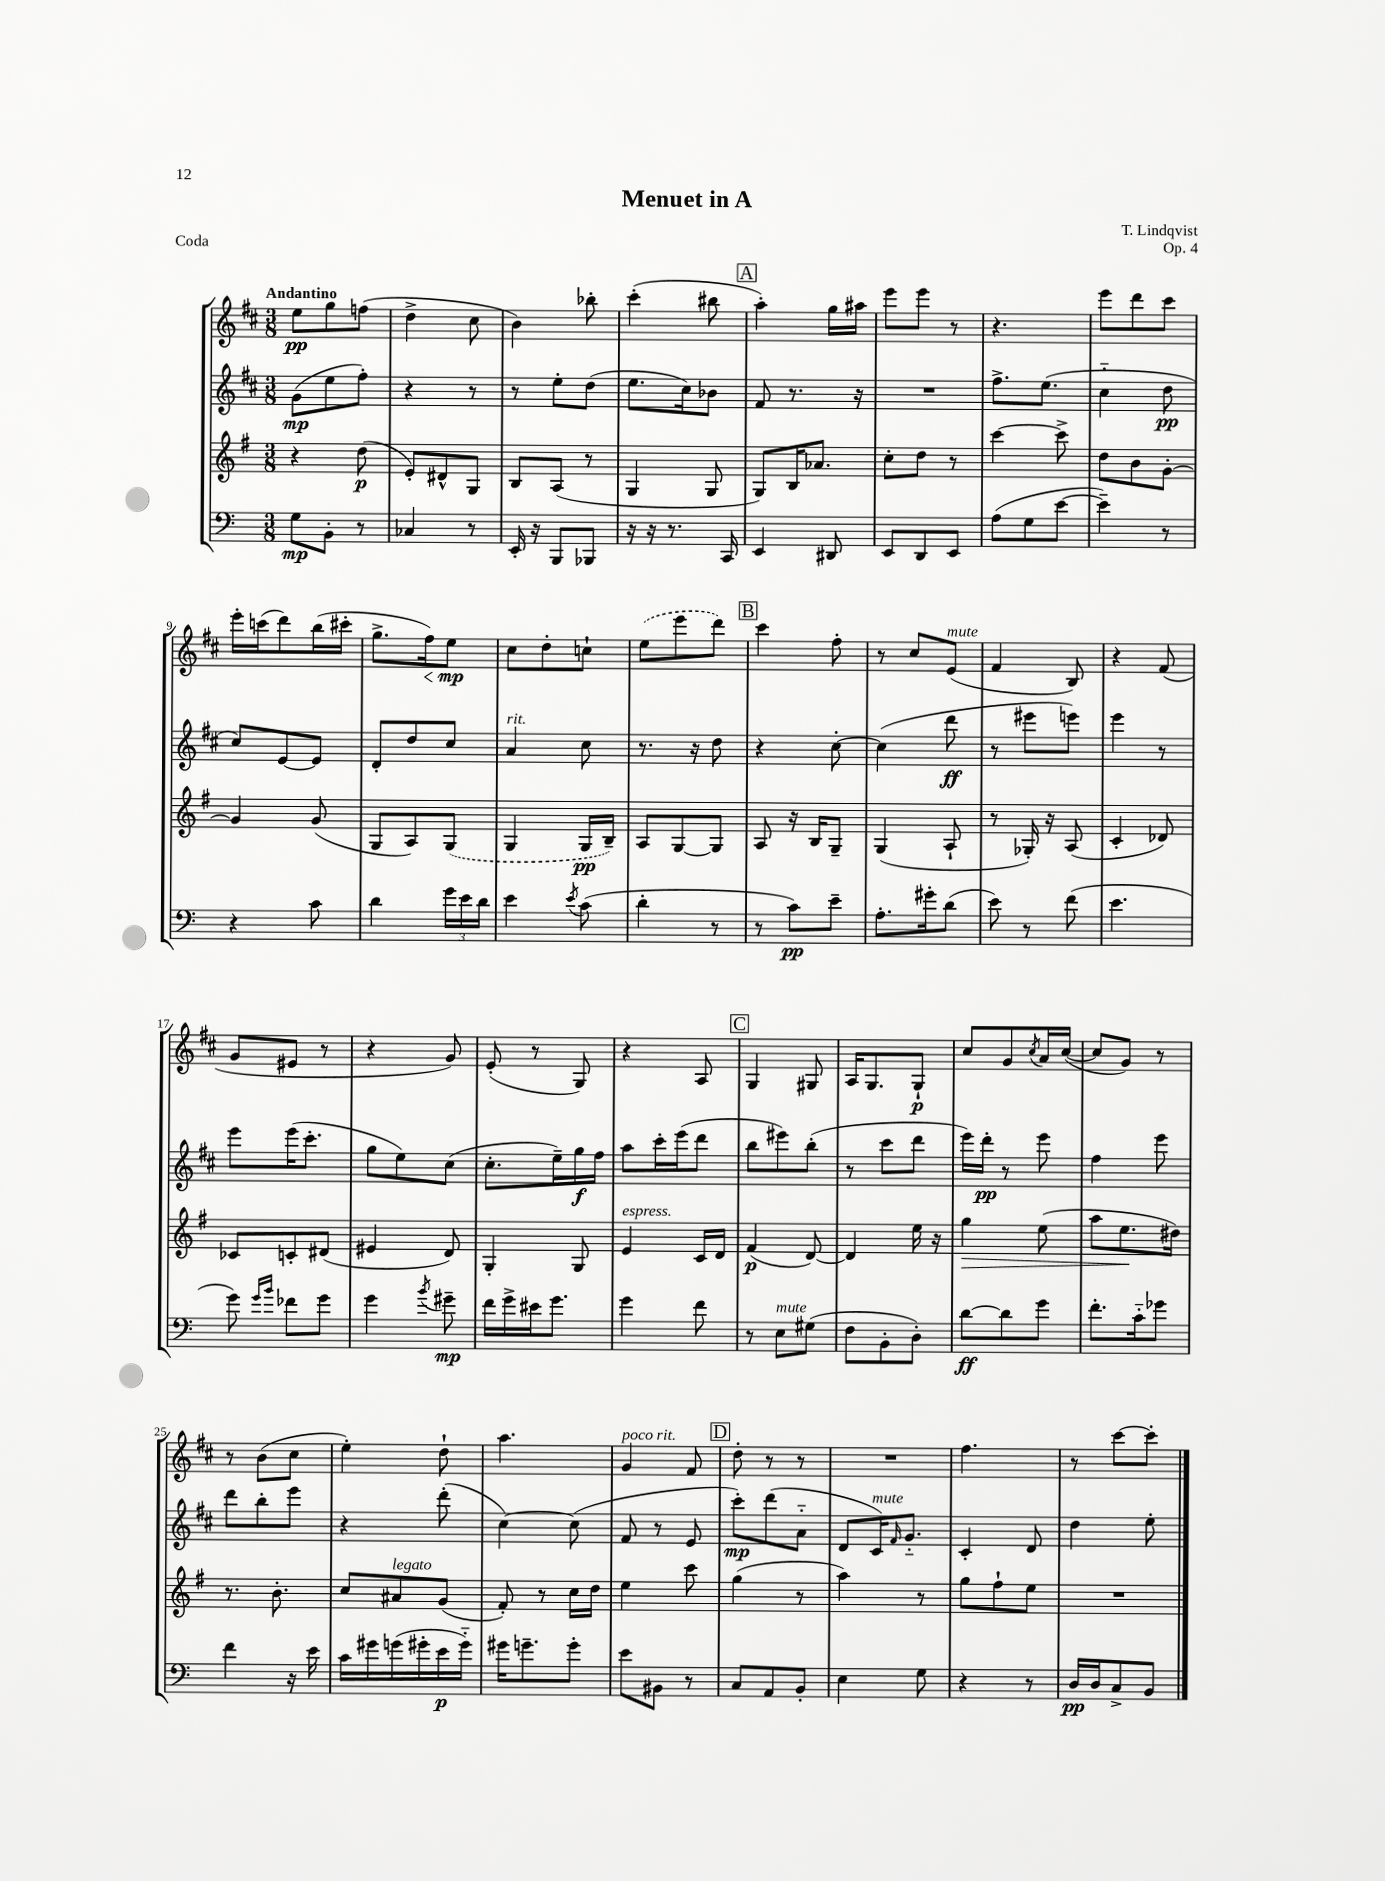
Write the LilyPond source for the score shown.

\header { title = "Menuet in A" composer = "T. Lindqvist" opus = "Op. 4" piece = "Coda" }
<<
\new StaffGroup <<
\new Staff = "s0" {
    \clef treble \key d \major \numericTimeSignature \time 3/8 \tempo "Andantino"
    e''8\pp g''8 f''8( |
    d''4-> cis''8 |
    b'4) bes''8-. |
    cis'''4-.( bis''8 |
    \mark \markup { \box "A" } a''4-.) g''16 ais''16 |
    e'''8 e'''8 r8 |
    r4. |
    e'''8 d'''8 cis'''8 |
    e'''16-. c'''16( d'''8) b''16( cis'''16-. |
    g''8.-> fis''16\<) e''8\mp\! |
    cis''8 d''8-. c''8-! |
    \once \slurDashed e''8( e'''8 d'''8) |
    \mark \markup { \box "B" } cis'''4 fis''8-. |
    r8 cis''8 e'8^\markup { \italic "mute" }( |
    fis'4 b8) |
    r4 fis'8( |
    g'8 eis'8 r8 |
    r4 g'8) |
    e'8-.( r8 g8) |
    r4 a8 |
    \mark \markup { \box "C" } g4 gis8 |
    a16 g8. g8-!\p |
    cis''8 g'8 \acciaccatura { cis''8 } a'16 cis''16~( |
    cis''8 g'8) r8 |
    r8 b'8( cis''8 |
    e''4-.) d''8-! |
    a''4. |
    g'4^\markup { \italic "poco rit." } fis'8 |
    \mark \markup { \box "D" } d''8-. r8 r8 |
    R4. |
    fis''4. |
    r8 cis'''8~ cis'''8-. \bar "|." |
}
\new Staff = "s1" {
    \clef treble \key d \major \numericTimeSignature \time 3/8
    g'8\mp( e''8 fis''8-.) |
    r4 r8 |
    r8 e''8-. d''8( |
    e''8. cis''16) bes'8 |
    \mark \markup { \box "A" } fis'8 r8. r16 |
    R4. |
    fis''8.-> e''8.( |
    cis''4-_ d''8\pp |
    cis''8) e'8~ e'8 |
    d'8-. d''8 cis''8 |
    a'4^\markup { \italic "rit." } cis''8 |
    r8. r16 d''8 |
    \mark \markup { \box "B" } r4 cis''8~-. |
    cis''4( d'''8\ff |
    r8 eis'''8 e'''8) |
    e'''4 r8 |
    e'''8 e'''16( cis'''8.-. |
    g''8 e''8) cis''8( |
    cis''8.-. e''16--) g''16\f fis''16 |
    a''8 cis'''16-. e'''16( d'''8 |
    \mark \markup { \box "C" } b''8 eis'''8) b''8-.( |
    r8 cis'''8 d'''8 |
    e'''16) d'''16-.\pp r8 e'''8 |
    fis''4 e'''8 |
    d'''8 b''8-. e'''8 |
    r4 d'''8-.( |
    cis''4~) cis''8( |
    fis'8 r8 e'8 |
    \mark \markup { \box "D" } cis'''8-.\mp) d'''8( a'8-_ |
    d'8 cis'16^\markup { \italic "mute" }) \grace { fis'16 } g'8.-_ |
    cis'4-. d'8 |
    d''4 e''8-. \bar "|." |
}
\new Staff = "s2" {
    \clef treble \key g \major \numericTimeSignature \time 3/8
    r4 d''8\p( |
    e'8-.) dis'8-^ g8 |
    b8 a8( r8 |
    g4 g8 |
    \mark \markup { \box "A" } g8) b16 aes'8. |
    c''8-. d''8 r8 |
    c'''4~ c'''8-> |
    d''8 b'8 g'8~-. |
    g'4 g'8( |
    g8 a8) \once \slurDashed g8( |
    g4 g16\pp b16--) |
    a8 g8~ g8 |
    \mark \markup { \box "B" } a8 r16 b16 g8-- |
    g4( a8-! |
    r8 ges16-.) r16 a8( |
    c'4-. des'8) |
    ces'8 c'8-. dis'8( |
    eis'4 d'8) |
    g4-. g8 |
    e'4^\markup { \italic "espress." } c'16 d'16 |
    \mark \markup { \box "C" } fis'4\p( d'8~) |
    d'4 e''16 r16 |
    g''4\> e''8( |
    a''8 e''8.\! dis''16) |
    r8. b'8.-. |
    c''8 ais'8^\markup { \italic "legato" } g'8( |
    fis'8-.) r8 c''16 d''16 |
    e''4 c'''8 |
    \mark \markup { \box "D" } g''4( r8 |
    a''4) r8 |
    g''8 fis''8-! e''8 |
    R4. \bar "|." |
}
\new Staff = "s3" {
    \clef bass \key c \major \numericTimeSignature \time 3/8
    g8\mp b,8-. r8 |
    ces4 r8 |
    e,16-. r16 b,,8 bes,,8 |
    r16 r16 r8. c,16 |
    \mark \markup { \box "A" } e,4 dis,8 |
    e,8 d,8 e,8 |
    a8( g8 e'8~ |
    e'4--) r8 |
    r4 c'8 |
    d'4 \tuplet 3/2 { g'16 e'16 d'16 } |
    e'4 \acciaccatura { e'8 } c'8( |
    d'4-. r8 |
    \mark \markup { \box "B" } r8 c'8\pp) e'8-- |
    a8.-. gis'16-. d'8( |
    e'8) r8 f'8( |
    e'4. |
    g'8) \grace { g'16 b'16 } fes'8 g'8 |
    g'4 \acciaccatura { b'8 } gis'8--\mp |
    f'16 g'16-> eis'16 g'8. |
    g'4 f'8 |
    \mark \markup { \box "C" } r8 e8^\markup { \italic "mute" } gis8( |
    f8 b,8-. d8-.) |
    d'8~\ff d'8 g'8 |
    f'8.-. c'16-_ ges'8 |
    f'4 r16 e'16 |
    c'16 gis'16 g'16( gis'16-. e'16\p gis'16-_) |
    gis'16 g'8.-- g'8-. |
    e'8 bis,8 r8 |
    \mark \markup { \box "D" } c8 a,8 b,8-. |
    e4 g8 |
    r4 r8 |
    d16\pp d16 c8-> b,8 \bar "|." |
}
>>
>>
